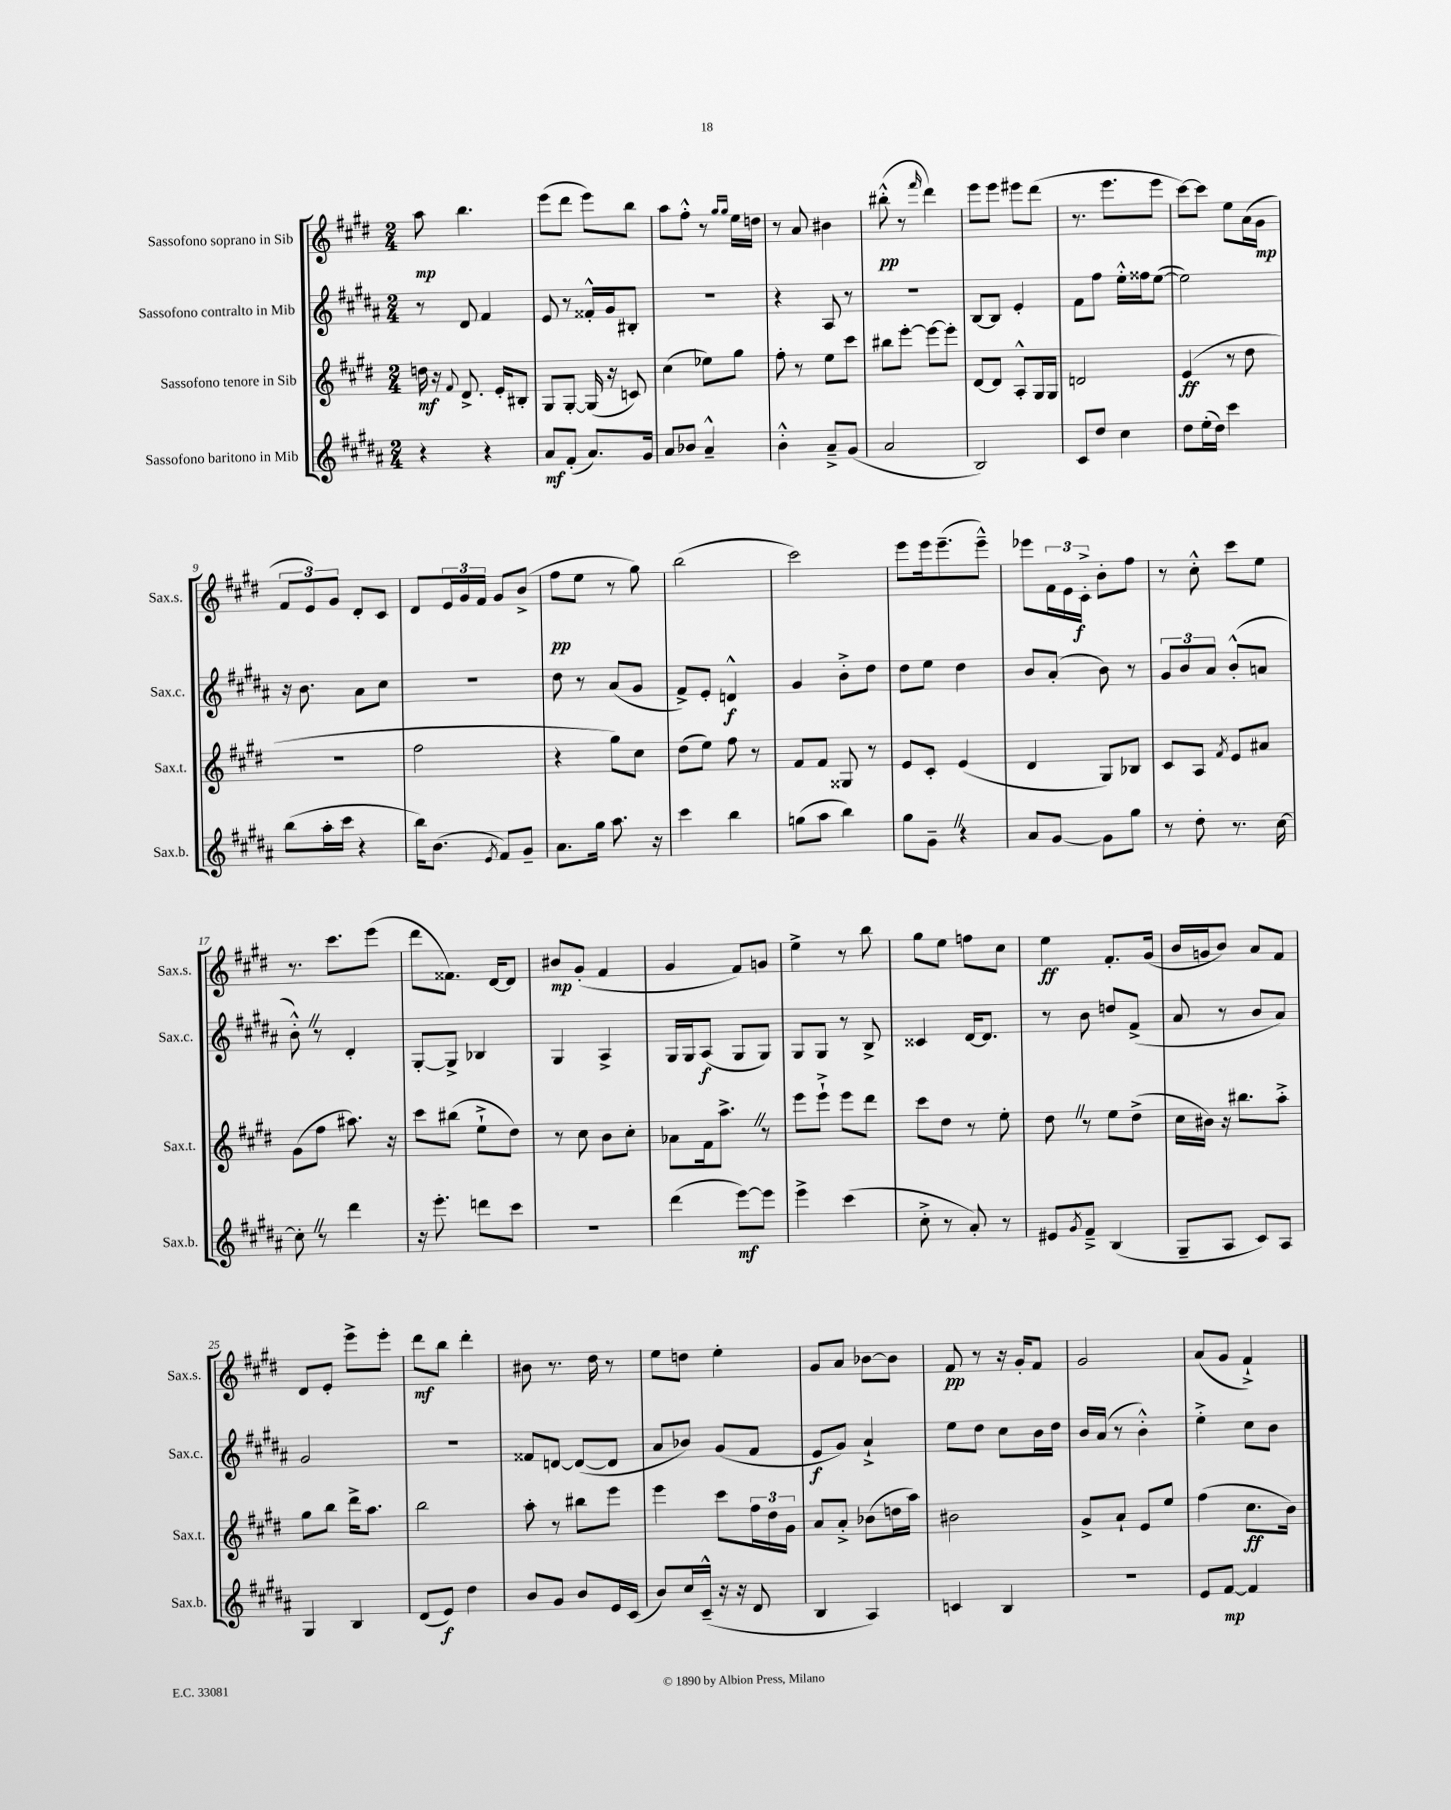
<<
\new StaffGroup <<
\new Staff = "s0" \with { instrumentName = "Sassofono soprano in Sib" shortInstrumentName = "Sax.s." } {
    \clef treble \key e \major \numericTimeSignature \time 2/4
    a''8\mp b''4. |
    e'''8( dis'''8 e'''8) b''8 |
    a''8 fis''8-.-^ r8 \grace { gis''16 gis''16 } e''16 d''16 |
    r8 a'8 bis'4 |
    bis''8-.-^\pp( r8 \grace { fis'''16 } dis'''4) |
    e'''8 e'''8 eis'''8 dis'''8( |
    r8. e'''8. e'''8 |
    cis'''8~) cis'''8 e''8 a'16( gis'16\mp |
    \tuplet 3/2 { fis'8 e'8) gis'8 } dis'8-. cis'8 |
    dis'8 \tuplet 3/2 { e'16 gis'16 fis'16 } gis'8 b'8->( |
    fis''8\pp e''8 r8 gis''8) |
    b''2( |
    cis'''2) |
    e'''8 e'''16 e'''8.--( e'''8---^) |
    ees'''8 \tuplet 3/2 { fis'16 e'16 cis'16-.->\f } b'8-. fis''8 |
    r8 cis''8-.-^ cis'''8 e''8 |
    r8. cis'''8. e'''8( |
    dis'''8 fisis'8.) dis'16~ dis'8 |
    bis'8\mp gis'8-.( fis'4 |
    gis'4 fis'8) g'8 |
    e''4-> r8 b''8 |
    gis''8 e''8 f''8 cis''8 |
    e''4\ff fis'8.-. gis'16( |
    b'16 g'16 b'8) a'8 fis'8 |
    dis'8 e'8-. e'''8-> e'''8-. |
    dis'''8\mf b''8 dis'''4-. |
    bis'8 r8. dis''16 r8 |
    e''8 d''8 e''4-. |
    gis'8 a'8 bes'8~ bes'8 |
    fis'8\pp r8 r16 gis'16-. fis'8 |
    gis'2 |
    a'8( gis'8 fis'4-!->) \bar "|." |
}
\new Staff = "s1" \with { instrumentName = "Sassofono contralto in Mib" shortInstrumentName = "Sax.c." } {
    \clef treble \key b \major \numericTimeSignature \time 2/4
    r8 dis'8 fis'4 |
    e'8 r8 fisis'16-.-^ gis'16 bis8-. |
    R2 |
    r4 ais8 r8 |
    R2 |
    b8~ b8 e'4-. |
    fis'8 fis''8 e''16-.-^ fisis''16 e''8~( |
    e''2) |
    r16 b'8. ais'8 cis''8 |
    R2 |
    dis''8 r8 ais'8( gis'8 |
    fis'8->) e'8-. d'4-^\f |
    gis'4 b'8-.-> dis''8 |
    dis''8 e''8 dis''4 |
    b'8 ais'8-.( b'8) r8 |
    \tuplet 3/2 { gis'8 b'8 ais'8 } b'8-.-^( a'8 |
    b'8-.-^) \once \override BreathingSign.text = \markup { \musicglyph "scripts.caesura.straight" } \breathe r8 dis'4-. |
    gis8~-. gis8-> bes4 |
    gis4 ais4-> |
    gis16 gis16 ais8\f( gis8 gis8) |
    gis8 gis8 r8 b8-> |
    cisis'4 dis'16~ dis'8. |
    r8 b'8 d''8 fis'8->( |
    ais'8 r8 b'8 ais'8) |
    gis'2 |
    R2 |
    fisis'8 d'8~ d'8~( d'8 |
    ais'8 bes'8) gis'8( fis'8 |
    e'8\f gis'8) ais'4-!-> |
    e''8 dis''8 cis''8 b'16 dis''16 |
    b'16 ais'16( r8 b'4-.-^) |
    e''4-.-> cis''8 b'8 \bar "|." |
}
\new Staff = "s2" \with { instrumentName = "Sassofono tenore in Sib" shortInstrumentName = "Sax.t." } {
    \clef treble \key e \major \numericTimeSignature \time 2/4
    d''16\mf r16 \appoggiatura { fis'8 } dis'8.-> e'16-. bis8-. |
    gis8 gis8~-. gis16( r16 c'8) |
    cis''4( ees''8) gis''8 |
    fis''8-. r8 e''8 cis'''8 |
    bis''8 e'''8~-. e'''8~ e'''8-. |
    dis'8~ dis'8 a8-.-^ gis16 gis16 |
    d'2 |
    e'4\ff( r8 dis''8 |
    R2 |
    fis''2 |
    r4 gis''8) cis''8 |
    dis''8( e''8) fis''8 r8 |
    fis'8 fis'8 gisis8 r8 |
    e'8 cis'8-. e'4( |
    dis'4 gis8) bes8 |
    cis'8 a8 \acciaccatura { fis'8 } e'8 ais'8 |
    gis'8( fis''8 ais''8.) r16 |
    cis'''8 bis''8( e''8-!-> dis''8) |
    r8 cis''8 b'8 cis''8-. |
    aes'8 fis'16 a''8.-> \once \override BreathingSign.text = \markup { \musicglyph "scripts.caesura.straight" } \breathe r8 |
    e'''8 e'''8-!-> e'''8 dis'''8 |
    cis'''8 dis''8 r8 e''8-. |
    dis''8 \once \override BreathingSign.text = \markup { \musicglyph "scripts.caesura.straight" } \breathe r8 e''8 dis''8->( |
    cis''16 bis'16) r16 bis''8. a''8-.-> |
    gis''8 b''8 dis'''16-> a''8. |
    b''2 |
    a''8-. r8 bis''8 e'''8 |
    e'''4 cis'''8 \tuplet 3/2 { fis''16 dis''16 gis'16 } |
    a'8 a'8-.-> bes'8( d''16 a''16) |
    bis'2 |
    gis'8-> a'8-! e'8 e''8 |
    fis''4( cis''8.\ff b'16) \bar "|." |
}
\new Staff = "s3" \with { instrumentName = "Sassofono baritono in Mib" shortInstrumentName = "Sax.b." } {
    \clef treble \key b \major \numericTimeSignature \time 2/4
    r4 r4 |
    ais'8\mf fis'8-.( ais'8.) gis'16 |
    ais'8 bes'8 ais'4---^ |
    b'4-.-^ ais'8---> gis'8( |
    ais'2 |
    b2) |
    cis'8 dis''8 cis''4 |
    dis''8 e''16-.( dis''16) cis'''4 |
    b''8( ais''16-. cis'''16 r4 |
    b''16) b'8.( \acciaccatura { e'8 } fis'8) gis'8-- |
    ais'8. gis''16 ais''8. r16 |
    cis'''4 b''4 |
    g''8( ais''8 b''4) |
    gis''8 gis'8-- \once \override BreathingSign.text = \markup { \musicglyph "scripts.caesura.straight" } \breathe r4 |
    ais'8 gis'8~ gis'8 gis''8 |
    r8 dis''8-. r8. cis''16~ |
    cis''8-. \once \override BreathingSign.text = \markup { \musicglyph "scripts.caesura.straight" } \breathe r8 dis'''4 |
    r16 e'''8.-. d'''8 cis'''8 |
    r2 |
    dis'''4( e'''8~\mf) e'''8 |
    e'''4-> cis'''4( |
    cis''8-.-> r8 ais'8-.) r8 |
    eis'8 \acciaccatura { gis'8 } fis'8---> b4( |
    gis8-- ais8 cis'8) ais8 |
    gis4 b4 |
    dis'8( e'8\f) dis''4 |
    b'8 gis'8 b'8 e'16 cis'16( |
    b'8) cis''16 cis'16---^( r16 r16 dis'8 |
    b4 ais4) |
    c'4 b4 |
    r2 |
    e'8 fis'8~\mp fis'4 \bar "|." |
}
>>
>>
